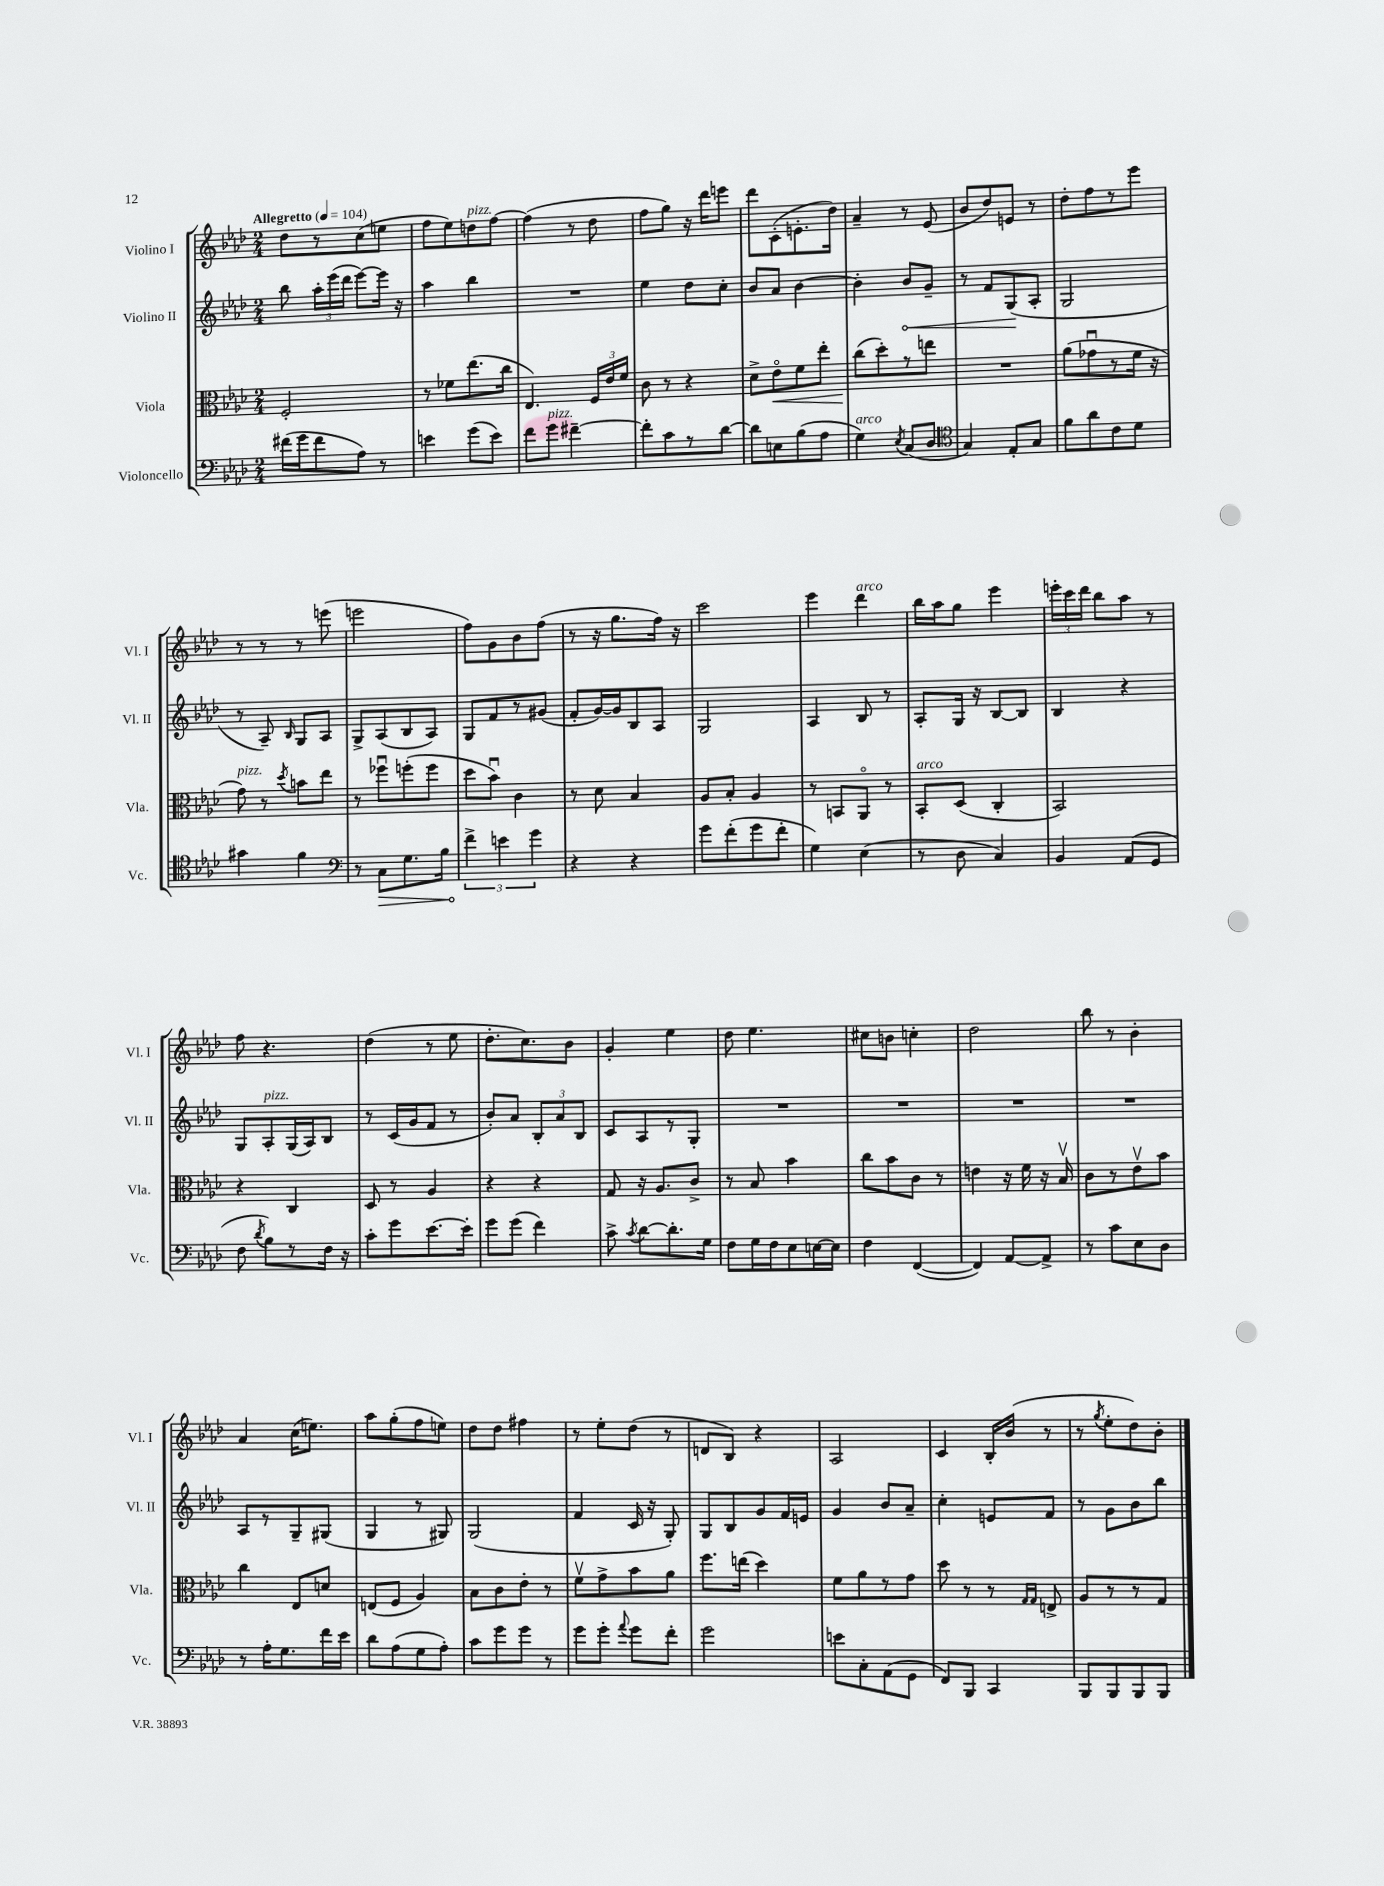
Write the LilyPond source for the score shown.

<<
\new StaffGroup <<
\new Staff = "s0" \with { instrumentName = "Violino I" shortInstrumentName = "Vl. I" } {
    \clef treble \key aes \major \numericTimeSignature \time 2/4 \tempo "Allegretto" 4 = 104
    \autoBeamOff des''8[ r8 c''8( e''8] |
    f''8[ ees''8) d''8^\markup { \italic "pizz." } f''8]~ |
    f''4( r8 des''8 |
    f''8[ g''8]) r16 des'''16[ e'''8] |
    des'''8[ c'8-.( e'8.-. des''16]) |
    aes'4-- r8 ees'8( |
    bes'8[ des''8) e'8] r8 |
    des''8[-. f''8 r8 ees'''8] |
    r8 r8 r8 e'''8( |
    e'''2 |
    f''8[) g'8 bes'8 f''8]( |
    r8 r16 g''8.[ f''16]) r16 |
    c'''2 |
    ees'''4 des'''4^\markup { \italic "arco" } |
    bes''16[ aes''16 g''8] ees'''4 |
    \tuplet 3/2 { e'''16[-. c'''16 des'''16] } bes''8[ aes''8] r8 |
    f''8 r4. |
    des''4( r8 ees''8 |
    des''8.[-. c''8.) bes'8] |
    g'4-. ees''4 |
    des''8 ees''4. |
    cis''8[ b'8] c''4-. |
    des''2 |
    bes''8 r8 bes'4-. |
    aes'4 c''16[( e''8.]) |
    aes''8[ g''8-.( f''8 e''8]) |
    des''8[ des''8] fis''4 |
    r8 ees''8[-. des''8]( r8 |
    d'8[ bes8]) r4 |
    aes2 |
    c'4 bes16[-. bes'16]( r8 |
    r8 \acciaccatura { g''8 } ees''8[-. des''8) bes'8]-. \bar "|." |
}
\new Staff = "s1" \with { instrumentName = "Violino II" shortInstrumentName = "Vl. II" } {
    \clef treble \key aes \major \numericTimeSignature \time 2/4
    \autoBeamOff bes''8 \tuplet 3/2 { aes''16[-. ees'''16( des'''16] } ees'''8[~) ees'''16] r16 |
    aes''4 bes''4 |
    R2 |
    ees''4 des''8[ c''8]-. |
    bes'8[ aes'8] bes'4~ |
    bes'4-. \once \override Hairpin.circled-tip = ##t bes'8[\< g'8]-- |
    r8 f'8[ g8\!( aes8]-. |
    g2 |
    r8 aes8--) \grace { bes16 } g8[ aes8] |
    g8[-> aes8( bes8 aes8]) |
    g8[ f'8 r8 gis'8]( |
    f'8[-. g'16~) g'16 bes8 aes8] |
    g2 |
    aes4 bes8 r8 |
    aes8[-. g16] r16 bes8[~ bes8] |
    bes4 r4 |
    g8[ aes8-.^\markup { \italic "pizz." } g16( aes16) bes8] |
    r8 c'16[( g'16 f'8] r8 |
    bes'8[-.) aes'8] \tuplet 3/2 { bes8[-. aes'8 bes8] } |
    c'8[ aes8 r8 g8]-. |
    R2 |
    R2 |
    R2 |
    R2 |
    aes8[ r8 g8-- gis8]( |
    g4 r8 gis8) |
    g2( |
    f'4 c'16 r16 g8-.) |
    g8[ bes8 g'8 f'16 e'16] |
    g'4 bes'8[ aes'8]-- |
    c''4-. e'8[ f'8] |
    r8 g'8[ bes'8 bes''8] \bar "|." |
}
\new Staff = "s2" \with { instrumentName = "Viola" shortInstrumentName = "Vla." } {
    \clef alto \key aes \major \numericTimeSignature \time 2/4
    \autoBeamOff f2-. |
    r8 fes'8[ ees''8.( c''16] |
    ees4.) \tuplet 3/2 { f16[ ees'16 f'16] } |
    c'8 r8 r4 |
    des'8[-> ees'8\flageolet\< f'8 ees''8]-. |
    c''8[\!( des''8-.) r8 e''8] |
    R2 |
    aes'8[( ges'8\downbow r8 f'16] r16 |
    g'8^\markup { \italic "pizz." }) r8 \acciaccatura { des''8 } b'8[ ees''8] |
    r8 fes''8[\downbow f''8-.( f''8] |
    des''8[ bes'8]\downbow) c'4 |
    r8 des'8 bes4 |
    aes8[ bes8]-. aes4 |
    r8 b,8[ aes,8]\flageolet r8 |
    bes,8[-.^\markup { \italic "arco" } des8]( c4-. |
    bes,2) |
    r4 c4 |
    des8 r8 aes4 |
    r4 r4 |
    g8 r16 aes8.[ c'8]-> |
    r8 bes8 bes'4 |
    c''8[ bes'8 c'8] r8 |
    e'4 r16 f'16 r16 bes16\upbow |
    c'8[ r8 ees'8\upbow bes'8] |
    c''4 ees8[ d'8] |
    e8[( f8] aes4) |
    bes8[ c'8 ees'8]-. r8 |
    f'8[\upbow g'8-> bes'8 aes'8] |
    f''8.[ e''16]( des''4) |
    f'8[ aes'8 r8 g'8] |
    des''8 r8 r8 \grace { g16[ g16] } e8-> |
    aes8[ r8 r8 g8] \bar "|." |
}
\new Staff = "s3" \with { instrumentName = "Violoncello" shortInstrumentName = "Vc." } {
    \clef bass \key aes \major \numericTimeSignature \time 2/4
    \autoBeamOff fis'16[( g'16 fis'8 aes8]) r8 |
    e'4 g'8[( e'8]) |
    f'8[ g'8]^\markup { \italic "pizz." } fis'4~-- |
    fis'8[-. c'8 r8 des'8]~ |
    des'8[ e8 bes8( aes8] |
    g4^\markup { \italic "arco" }) \acciaccatura { ees8 } c8[( des8] |
    \clef tenor g4) ees8[-. g8] |
    f'8[ aes'8 c'8 des'8] |
    gis'4 f'4 |
    \clef bass r8 \once \override Hairpin.circled-tip = ##t c8[\> g8. bes16] |
    \tuplet 3/2 { f'4->\! e'4 g'4 } |
    r4 r4 |
    g'8[ f'8-.( g'8 f'8]-. |
    g4) ees4( |
    r8 des8 c4) |
    bes,4 aes,8[( g,8] |
    f8 \acciaccatura { des'8 } bes8[) r8 f16] r16 |
    c'8[-. g'8 ees'8.~ ees'16]-. |
    g'8[ g'8]( f'4) |
    c'8-> \acciaccatura { c'8 } des'8[~ des'8.-. g16] |
    f8[ g16 f16 ees8 e16~ e16] |
    f4 f,4~( |
    f,4) aes,8[~ aes,8]-> |
    r8 c'8[ ees8 des8] |
    r8 aes16[-. g8. f'16 ees'16] |
    des'8[ aes8( g8 aes8]-.) |
    c'8[ g'8 g'8] r8 |
    g'8[ g'8]-. \appoggiatura { aes'8 } g'8[ f'8]-. |
    g'2 |
    e'8[ c8-. aes,8( g,8] |
    f,8[) bes,,8] c,4 |
    bes,,8[ bes,,8 bes,,8 bes,,8] \bar "|." |
}
>>
>>
\layout { \context { \Score \remove "Bar_number_engraver" } }
